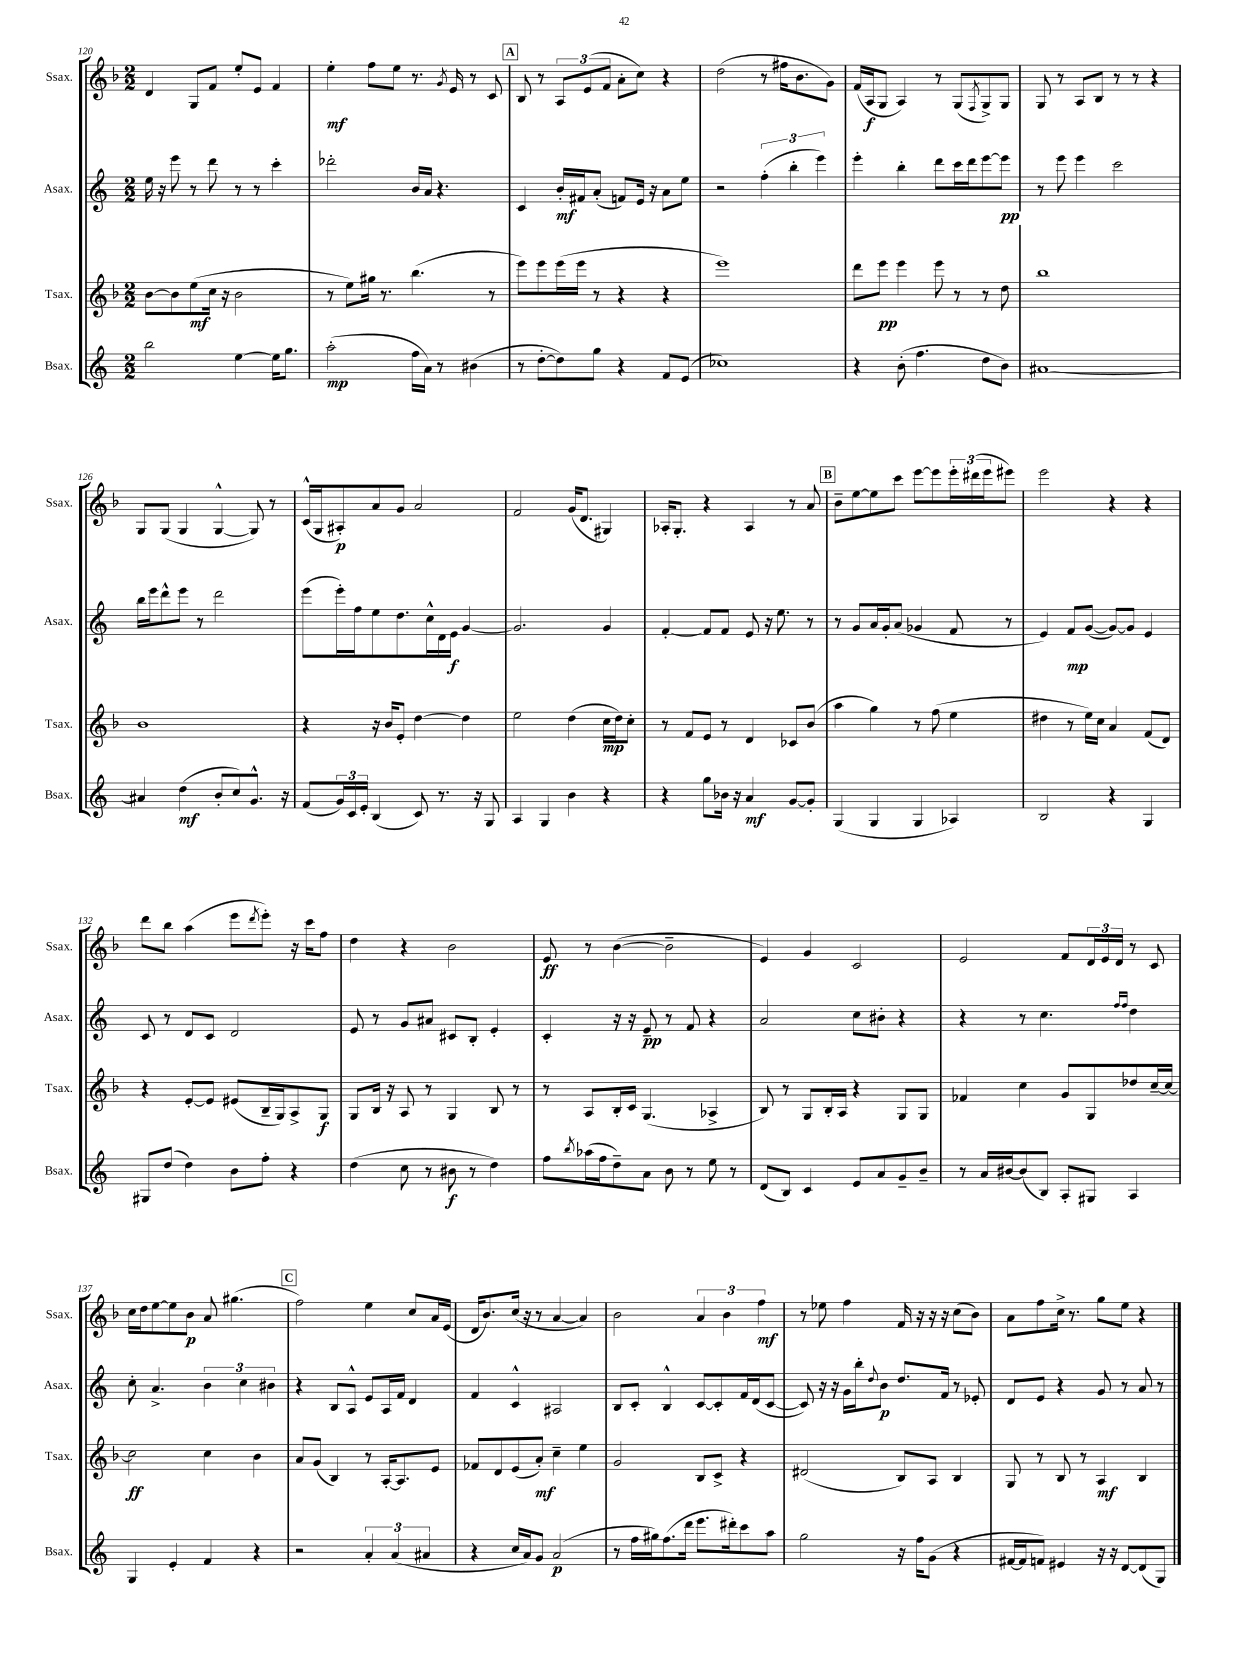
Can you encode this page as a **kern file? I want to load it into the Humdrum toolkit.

**kern	**dynam	**kern	**dynam	**kern	**dynam	**kern	**dynam
*part4	*part4	*part3	*part3	*part2	*part2	*part1	*part1
*staff4	*staff4	*staff3	*staff3	*staff2	*staff2	*staff1	*staff1
*I"Bsax.	*	*I"Tsax.	*	*I"Asax.	*	*I"Ssax.	*
*I'Bsax.	*	*I'Tsax.	*	*I'Asax.	*	*I'Ssax.	*
*clefG2	*	*clefG2	*	*clefG2	*	*clefG2	*
*k[]	*	*k[b-]	*	*k[]	*	*k[b-]	*
*M2/2	*	*M2/2	*	*M2/2	*	*M2/2	*
=120	=120	=120	=120	=120	=120	=120	=120
2bb\	.	[8b-\L	.	16ee\	.	4d/	.
.	.	.	.	16r	.	.	.
.	.	8b-\]	.	8eee\	.	.	.
.	.	(8ee\	mf	8r	.	8G/L	.
.	.	16cc\Jk	.	8ddd\	.	8f/J	.
.	.	16r	.	.	.	.	.
[4ee\	.	2b-\	.	8r	.	8ee'/L	.
.	.	.	.	8r	.	8e/J	.
16ee\KL]	.	.	.	4ccc'\	.	4f/	.
8.gg\J	.	.	.	.	.	.	.
=121	=121	=121	=121	=121	=121	=121	=121
(2aa'\	mp	8r	.	2ddd-X'\	.	4ee'\	mf
.	.	8ee\L)	.	.	.	.	.
.	.	16gg#X\Jk	.	.	.	8ff\L	.
.	.	8.r	.	.	.	.	.
.	.	.	.	.	.	8ee\J	.
16ff\LL	.	(4.bb-\	.	16b/LL	.	8.r	.
16a\JJ)	.	.	.	16a/JJ	.	.	.
8r	.	.	.	4.r	.	.	.
.	.	.	.	.	.	8qg/	.
.	.	.	.	.	.	16e/	.
(4b#X\	.	.	.	.	.	8r	.
.	.	8r	.	.	.	8c/	.
!!LO:REH:place=s1:t=A
=122	=122	=122	=122	=122	=122	=122	=122
8r	.	8eee\L)	.	4c/	.	8B-/	.
[8dd'\L	.	8eee\	.	.	.	8r	.
8dd\])	.	(16eee\L	.	16b'/LL	mf	12A/L	.
.	.	16eee\JJ	.	16f#X/J	.	.	.
.	.	.	.	.	.	(12e/	.
8gg\J	.	8r	.	(8a'/J	.	.	.
.	.	.	.	.	.	12f/J	.
4r	.	4r	.	8fn/L)	.	8a'\L	.
.	.	.	.	16e/Jk	.	8cc\J)	.
.	.	.	.	16r	.	.	.
8f/L	.	4r	.	8a\L	.	4r	.
(8e/J	.	.	.	8ee\J	.	.	.
=123	=123	=123	=123	=123	=123	=123	=123
1cc-X)	.	1eee)	.	2r	.	(2dd\	.
.	.	.	.	(6ff'\	.	8r	.
.	.	.	.	.	.	16ff#X\KL	.
.	.	.	.	6bb'\	.	.	.
.	.	.	.	.	.	8.b-\	.
.	.	.	.	6eee\)	.	.	.
.	.	.	.	.	.	8g\J)	.
=124	=124	=124	=124	=124	=124	=124	=124
4r	.	8ddd\L	.	4eee'\	.	(16f/LL	.
.	.	.	.	.	.	16A/J	f
.	.	8eee\J	pp	.	.	8G/J	.
(8b'\	.	4eee\	.	4bb'\	.	4A/)	.
4.ff\	.	.	.	.	.	.	.
.	.	8eee\	.	8ddd\L	.	8r	.
.	.	8r	.	16ccc\L	.	(8G/L	.
.	.	.	.	16ddd\J	.	.	.
.	.	.	.	.	.	8qF/	.
8dd\L	.	8r	.	[8eee\	.	8G^/)	.
8b\J)	.	8dd\	.	8eee\J]	pp	8G/J	.
=125	=125	=125	=125	=125	=125	=125	=125
[1a#X	.	1bb-	.	8r	.	8G/	.
.	.	.	.	8eee\	.	8r	.
.	.	.	.	4eee\	.	8A/L	.
.	.	.	.	.	.	8B-/J	.
.	.	.	.	2ccc\	.	8r	.
.	.	.	.	.	.	8r	.
.	.	.	.	.	.	4r	.
!!LO:LB:g=z
=126	=126	=126	=126	=126	=126	=126	=126
4a#X/]	.	1b-	.	16bb\LL	.	8G/L	.
.	.	.	.	16eee\J	.	.	.
.	.	.	.	8ddd^^\	.	(8G/J	.
(4dd\	mf	.	.	8eee\J	.	4G/	.
.	.	.	.	8r	.	.	.
8b'/L	.	.	.	2ddd\	.	[4G^^/	.
8cc/)	.	.	.	.	.	.	.
8.g^^/J	.	.	.	.	.	8G/])	.
.	.	.	.	.	.	8r	.
16r	.	.	.	.	.	.	.
=127	=127	=127	=127	=127	=127	=127	=127
(8f/L	.	4r	.	(8eee\L	.	(16c^^/LL	.
.	.	.	.	.	.	16G/J	.
24g/L)	.	.	.	16eee'\L)	.	8A#X'/)	p
24c/	.	.	.	.	.	.	.
.	.	.	.	16ff\J	.	.	.
24e'/JJ	.	.	.	.	.	.	.
(4B/	.	16r	.	8ee\	.	8a/	.
.	.	16b-/KL	.	.	.	.	.
.	.	8e'/J	.	8.dd\	.	8g/J	.
8c/)	.	[4dd\	.	.	.	2a/	.
.	.	.	.	16cc^^\L	.	.	.
8.r	.	.	.	16d\	.	.	.
.	.	.	.	16e\JJ	f	.	.
.	.	4dd\]	.	[4g/	.	.	.
16r	.	.	.	.	.	.	.
8G/	.	.	.	.	.	.	.
=128	=128	=128	=128	=128	=128	=128	=128
4A/	.	2ee\	.	2.g/]	.	2f/	.
4G/	.	.	.	.	.	.	.
4b\	.	(4dd\	.	.	.	(16g/KL	.
.	.	.	.	.	.	8.d/J	.
4r	.	16cc\LL	mp	4g/	.	4G#X/)	.
.	.	16dd\J)	.	.	.	.	.
.	.	8cc'\J	.	.	.	.	.
=129	=129	=129	=129	=129	=129	=129	=129
4r	.	8r	.	[4f'/	.	16A-X'/KL	.
.	.	.	.	.	.	8.G'/J	.
.	.	8f/L	.	.	.	.	.
8gg\L	.	8e/J	.	8f/L]	.	4r	.
16b-X\Jk	.	8r	.	8f/J	.	.	.
16r	.	.	.	.	.	.	.
4a/	mf	4d/	.	8e/	.	4A-/	.
.	.	.	.	16r	.	.	.
.	.	.	.	8.ee\	.	.	.
[8g/L	.	8c-X/L	.	.	.	8r	.
8g'/J]	.	(8b-/J	.	8r	.	8a/	.
!!LO:REH:place=s1:t=B
=130	=130	=130	=130	=130	=130	=130	=130
(4G/	.	4aa\	.	8r	.	8b-~\L	.
.	.	.	.	8g/L	.	[8ee\	.
4G/	.	4gg\)	.	16a/L	.	8ee\]	.
.	.	.	.	16g'/J	.	.	.
.	.	.	.	(8a/J	.	8ccc\J	.
4G/	.	8r	.	4g-X/	.	[8eee\L	.
.	.	(8ff\	.	.	.	8eee\]	.
4A-X/)	.	4ee\	.	8f/	.	24eee'\L	.
.	.	.	.	.	.	(24ddd#X\	.
.	.	.	.	.	.	24eee\J	.
.	.	.	.	8r	.	8eee#X\J)	.
=131	=131	=131	=131	=131	=131	=131	=131
2B/	.	4dd#X\	.	4e/)	.	2eee\	.
.	.	8r	.	8f/L	mp	.	.
.	.	16ee\LL)	.	([8g/J	.	.	.
.	.	16cc\JJ	.	.	.	.	.
4r	.	4a/	.	8g/L_)	.	4r	.
.	.	.	.	8g/J]	.	.	.
4G/	.	(8f/L	.	4e/	.	4r	.
.	.	8d/J)	.	.	.	.	.
!!LO:LB:g=z
=132	=132	=132	=132	=132	=132	=132	=132
8G#X/L	.	4r	.	8c/	.	8ddd\L	.
(8dd/J	.	.	.	8r	.	8bb-\J	.
4dd\)	.	[8e'/L	.	8d/L	.	(4aa\	.
.	.	8e/J]	.	8c/J	.	.	.
8b\L	.	(8e#X/L	.	2d/	.	8eee\L	.
.	.	.	.	.	.	8qddd/	.
8ff'\J	.	16B-~/L	.	.	.	8eee'\J)	.
.	.	16G/J)	.	.	.	.	.
4r	.	8A^/	.	.	.	16r	.
.	.	.	.	.	.	16ccc\KL	.
.	.	8G/J	f	.	.	8ff\J	.
=133	=133	=133	=133	=133	=133	=133	=133
(4dd\	.	8G/L	.	8e/	.	4dd\	.
.	.	16B-/Jk	.	8r	.	.	.
.	.	16r	.	.	.	.	.
8cc\	.	8A/	.	8g/L	.	4r	.
8r	.	8r	.	8a#X/J	.	.	.
8b#X\	f	4G/	.	8c#X/L	.	2b-\	.
8r	.	.	.	8B'/J	.	.	.
4dd\)	.	8B-/	.	4e'/	.	.	.
.	.	8r	.	.	.	.	.
=134	=134	=134	=134	=134	=134	=134	=134
8ff\L	.	8r	.	4c'/	.	8e/	ff
8qbb/	.	.	.	.	.	.	.
(16aa-X\L	.	8A/L	.	.	.	8r	.
16ff\J	.	.	.	.	.	.	.
8dd~\)	.	16B-'/L	.	16r	.	([4b-\	.
.	.	16c/JJ	.	16r	.	.	.
8a\J	.	(4.G/	.	8e~/	pp	.	.
8b\	.	.	.	8r	.	2b-~\]	.
8r	.	.	.	8f/	.	.	.
8ee\	.	4A-X^/	.	4r	.	.	.
8r	.	.	.	.	.	.	.
=135	=135	=135	=135	=135	=135	=135	=135
(8d/L	.	8B-/)	.	2a/	.	4e/)	.
8B/J)	.	8r	.	.	.	.	.
4c/	.	8G/L	.	.	.	4g/	.
.	.	16B-'/L	.	.	.	.	.
.	.	16A/JJ	.	.	.	.	.
8e/L	.	4r	.	8cc\L	.	2c/	.
8a/	.	.	.	8b#X'\J	.	.	.
8g~/	.	8G/L	.	4r	.	.	.
8b~/J	.	8G/J	.	.	.	.	.
=136	=136	=136	=136	=136	=136	=136	=136
8r	.	4f-X/	.	4r	.	2e/	.
16a/LL	.	.	.	.	.	.	.
[16b#X/J	.	.	.	.	.	.	.
(8b#/]	.	4cc\	.	8r	.	.	.
8B/J)	.	.	.	4.cc\	.	.	.
8A'/L	.	8g/L	.	.	.	8f/L	.
8G#X/J	.	8G/	.	.	.	24d/L	.
.	.	.	.	.	.	24e/	.
.	.	.	.	.	.	24d/JJ	.
.	.	.	.	16qqff/LL	.	.	.
.	.	.	.	16qqff/JJ	.	.	.
4A/	.	8dd-X/	.	4dd\	.	8r	.
.	.	[16cc~/L	.	.	.	8c/	.
.	.	16cc/JJ_	.	.	.	.	.
!!LO:LB:g=z
=137	=137	=137	=137	=137	=137	=137	=137
4G/	.	2cc\]	ff	8cc'\	.	16cc\LL	.
.	.	.	.	.	.	16dd\J	.
.	.	.	.	4.a^/	.	[8ee\	.
4e'/	.	.	.	.	.	8ee\]	.
.	.	.	.	.	.	8b-\J	p
4f/	.	4cc\	.	6b\	.	8a/	.
.	.	.	.	.	.	(4.gg#X\	.
.	.	.	.	6cc\	.	.	.
4r	.	4b-\	.	.	.	.	.
.	.	.	.	6b#X\	.	.	.
!!LO:REH:place=s1:t=C
=138	=138	=138	=138	=138	=138	=138	=138
2r	.	8a/L	.	4r	.	2ff\)	.
.	.	(8g/J	.	.	.	.	.
.	.	4B-/)	.	8B/L	.	.	.
.	.	.	.	8A^^/J	.	.	.
6a'/	.	8r	.	8e/L	.	4ee\	.
.	.	[16A'/KL	.	16A/L	.	.	.
(6a/	.	.	.	.	.	.	.
.	.	8.A/]	.	16f/JJ	.	.	.
.	.	.	.	4d/	.	8cc/L	.
6a#X/	.	.	.	.	.	.	.
.	.	8e/J	.	.	.	16a/L	.
.	.	.	.	.	.	(16e/JJ	.
=139	=139	=139	=139	=139	=139	=139	=139
4r	.	8f-X/L	.	4f/	.	16d/KL	.
.	.	.	.	.	.	8.b-/)	.
.	.	8d/	.	.	.	.	.
16cc/LL	.	(8e/	.	4c^^/	.	(16cc/Jk	.
16a/J)	.	.	.	.	.	16r	.
8g/J	.	8a'/J)	mf	.	.	8r	.
(2a/	p	4cc~\	.	2A#X/	.	[4a/	.
.	.	4ee\	.	.	.	4a/])	.
=140	=140	=140	=140	=140	=140	=140	=140
8r	.	2g/	.	8B/L	.	2b-\	.
16ff\LL	.	.	.	8c'/J	.	.	.
16gg#X\J)	.	.	.	.	.	.	.
(8.ff\	.	.	.	4B^^/	.	.	.
16ddd\Jk	.	.	.	.	.	.	.
8.eee\L	.	8B-/L	.	[8c/L	.	6a/	.
.	.	8c^/J	.	8c'/]	.	.	.
.	.	.	.	.	.	6b-\	.
16ddd#X'\k)	.	.	.	.	.	.	.
8ccc\	.	4r	.	16f/L	.	.	.
.	.	.	.	(16d/J	.	.	.
.	.	.	.	.	.	6ff\	mf
8aa\J	.	.	.	[8c/J	.	.	.
=141	=141	=141	=141	=141	=141	=141	=141
2gg\	.	(2d#X/	.	8c/])	.	8r	.
.	.	.	.	16r	.	8ee-X\	.
.	.	.	.	16r	.	.	.
.	.	.	.	16g\LL	.	4ff\	.
.	.	.	.	16bb'\J	.	.	.
.	.	.	.	8qqdd/	.	.	.
.	.	.	.	8b\J	p	.	.
16r	.	8B-/L)	.	8.dd/L	.	16f/	.
16ff\KL	.	.	.	.	.	16r	.
(8g\J	.	8A/J	.	.	.	16r	.
.	.	.	.	16f/Jk	.	16r	.
4r	.	4B-/	.	8r	.	(8cc\L	.
.	.	.	.	8e-X'/	.	8b-\J)	.
=142	=142	=142	=142	=142	=142	=142	=142
[16f#X/LL	.	8G/	.	8d/L	.	8a\L	.
16f#/J]	.	.	.	.	.	.	.
8fn/J)	.	8r	.	8e/J	.	8ff\	.
4e#X/	.	8B-/	.	4r	.	16cc^\Jk	.
.	.	.	.	.	.	8.r	.
.	.	8r	.	.	.	.	.
16r	.	4A/	mf	8g/	.	8gg\L	.
16r	.	.	.	.	.	.	.
[8d/L	.	.	.	8r	.	8ee\J	.
(8d/]	.	4B-/	.	8a/	.	4r	.
8G/J)	.	.	.	8r	.	.	.
==	==	==	==	==	==	==	==
*-	*-	*-	*-	*-	*-	*-	*-
